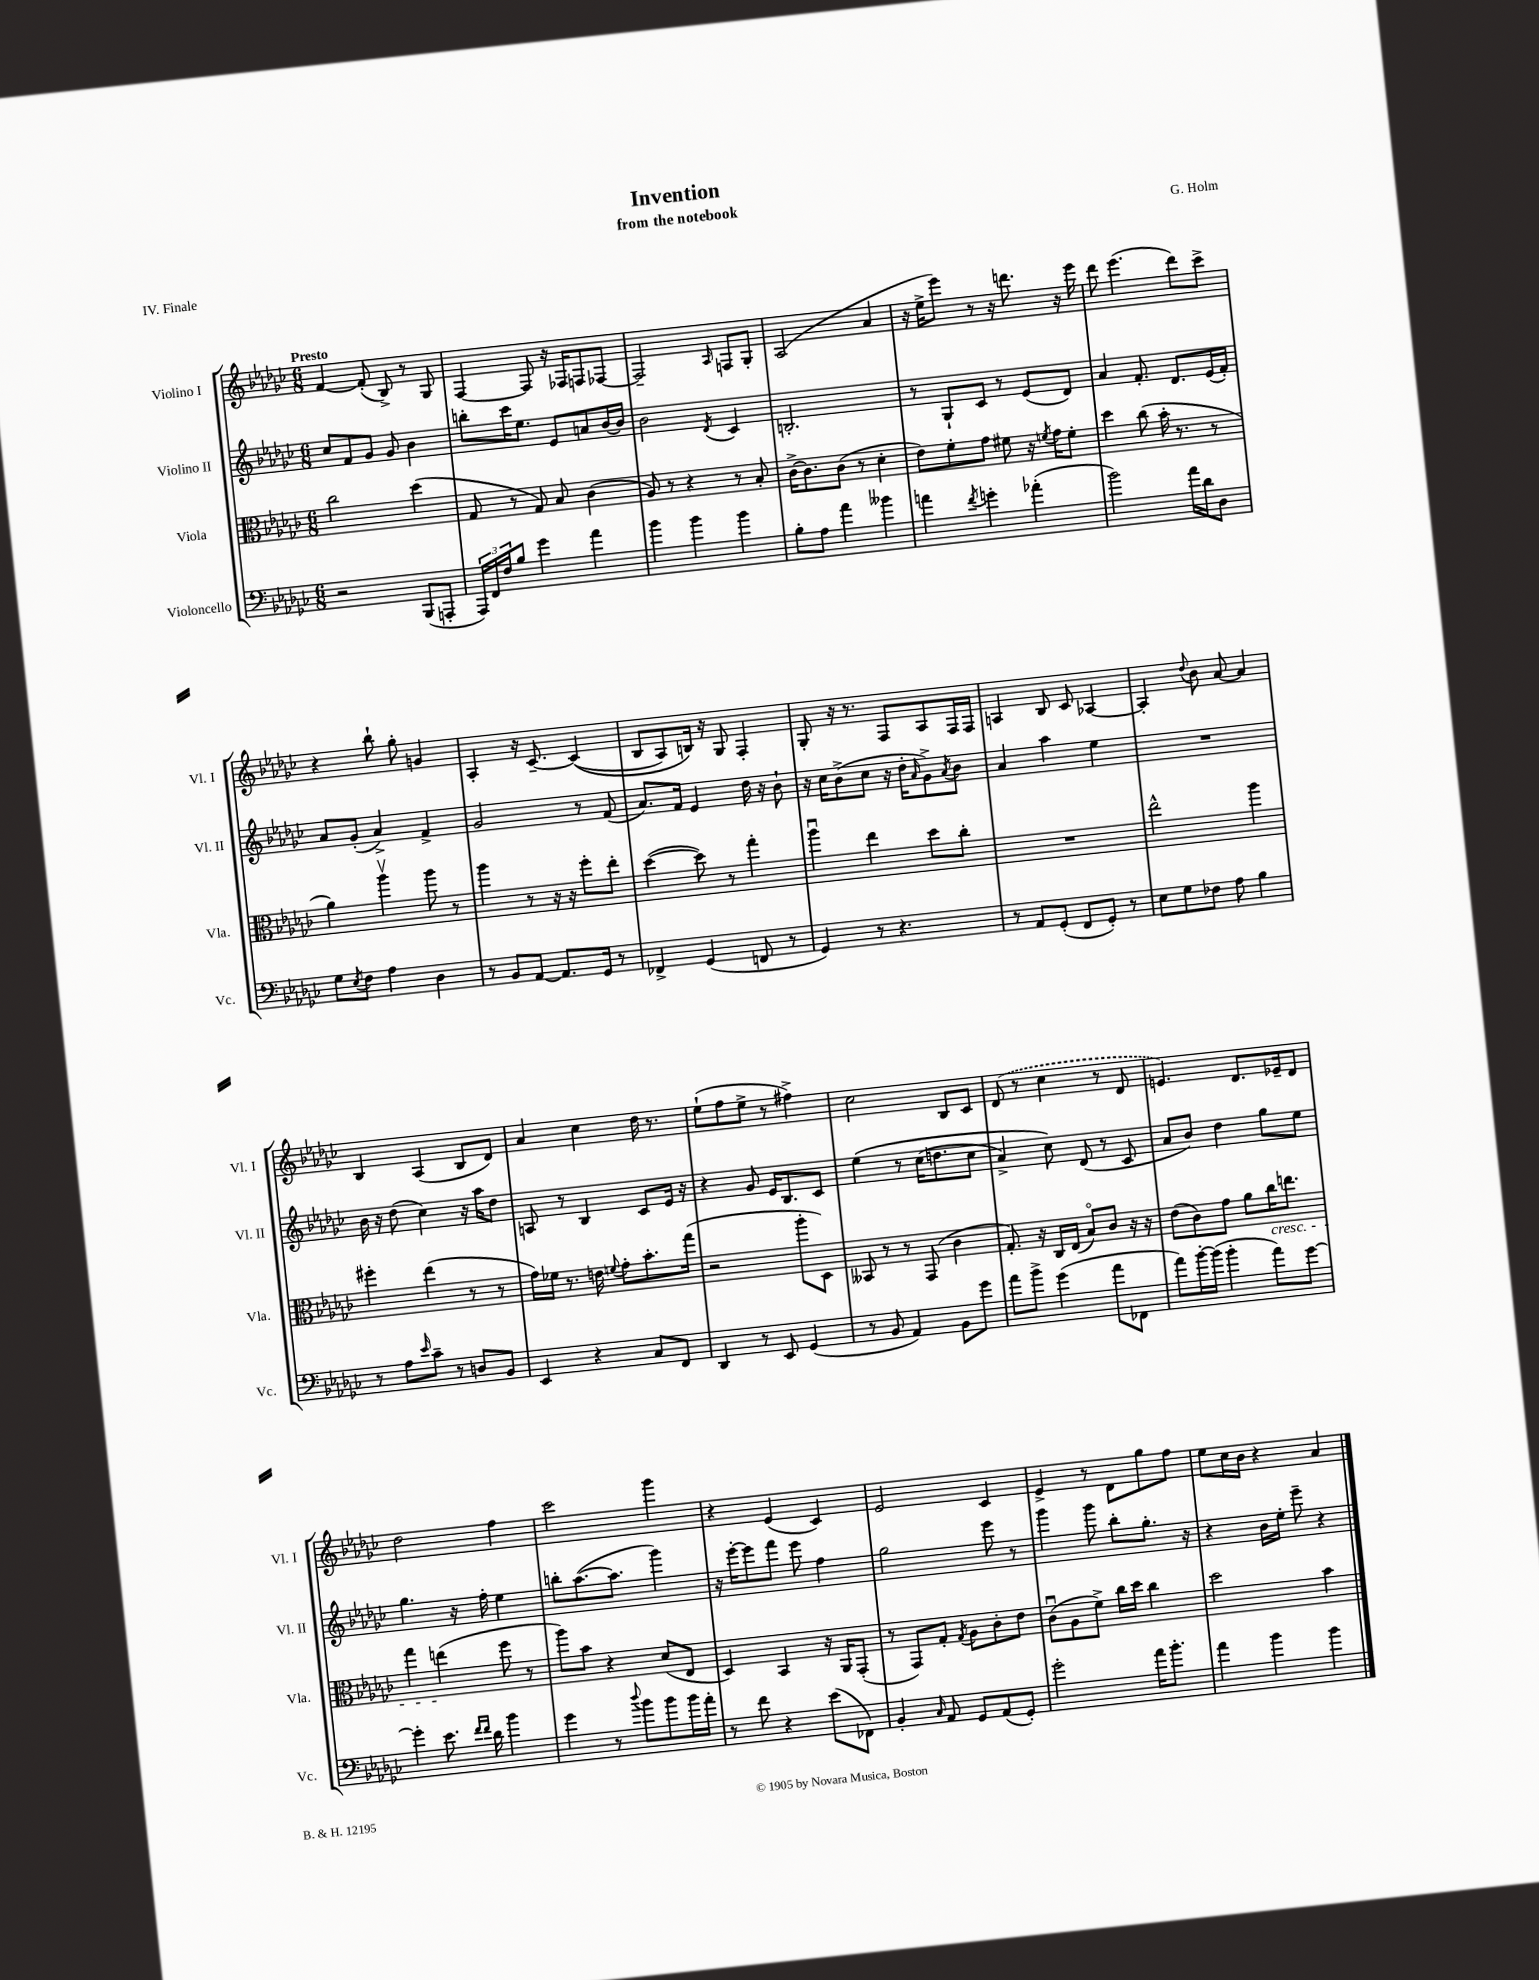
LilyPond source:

\header { title = "Invention" composer = "G. Holm" subtitle = "from the notebook" piece = "IV. Finale" }
<<
\new StaffGroup <<
\new Staff = "s0" \with { instrumentName = "Violino I" shortInstrumentName = "Vl. I" } {
    \clef treble \key ges \major \numericTimeSignature \time 6/8 \tempo "Presto"
    f'4~ f'8-.( bes8->) r8 ges8 |
    f4~ f8 r16 fes16 f8 fes8~ |
    fes2-- \grace { aes16 } f8 ges8-. |
    aes2( aes'4 |
    r16 ees''16-> ees'''8) r8 r16 d'''8. r16 ees'''16 |
    des'''8 ees'''4.( des'''8) ces'''8-> |
    r4 bes''8-! ges''8-. g'4 |
    aes4-. r16 ces'8.~-- ces'4(\( |
    bes8 aes8) b16\) r16 ges8 f4-. |
    ges8-. r16 r8. f8 aes8 f16 f16 |
    a4 bes8 ces'8 aes4~ |
    aes4-. \appoggiatura { des''8 } bes'8 aes'8~ aes'4 |
    bes4 aes4( bes8 des'8) |
    aes'4 ces''4 des''16 r8. |
    ees''8-!( f''8 ees''8-> r8 fis''4->) |
    ces''2 bes8 ces'8 |
    \once \slurDashed des'8( r8 ces''4 r8 des'8 |
    e'4.) des'8. ees'16-- des'8 |
    des''2 f''4 |
    ces'''2 ges'''4 |
    r4 ees'4( ces'4) |
    ees'2 ces'4 |
    ees'4-> r8 des'8 ges''8 f''8 |
    ees''8 ces''16 bes'16 r4 aes'4 \bar "|." |
}
\new Staff = "s1" \with { instrumentName = "Violino II" shortInstrumentName = "Vl. II" } {
    \clef treble \key ges \major \numericTimeSignature \time 6/8
    ces''8 f'8 ges'8 ges'8 bes'4 |
    b''8-. ces'''16 ees''8. ees'8 a'8 bes'16~ bes'16 |
    bes'2 \acciaccatura { des'8 } ces'4 |
    b2.-. |
    r8 ges8-! ces'8 r8 ees'8( des'8) |
    aes'4 f'8.-. des'8. ees'16( f'16-.) |
    aes'8 ges'8-.( aes'4->) f'4-> |
    ges'2 r8 f'8( |
    aes'8.) f'16 ees'4 des''16 r16 bes'8-! |
    r16 ces''16 bes'8->( ces''8 r16 des''16-. \grace { aes'16 } ges'8->) \acciaccatura { aes'8 } bes'8 |
    aes'4 aes''4 ees''4 |
    R2. |
    bes'16 r16 des''8( ces''4) r16 aes''16 des''8 |
    a8 r8 bes4 ces'8 ees'16 r16 |
    r4 ges'8 ees'16 bes8. ces'8 |
    ees''4\( r8 ces''16( d''8. ces''8 |
    aes'4->) ces''8\) des'8( r8 ces'8 |
    aes'8 bes'8) des''4 ges''8 ees''8 |
    ges''4. r16 f''16-. ees''4 |
    b''8-. aes''8.~( aes''8. ges'''4) |
    r16 ees'''16~-. ees'''8 f'''8 ees'''8 f''4 |
    ges''2 ees'''8 r8 |
    ges'''4 ges'''8 bes''8-. ges''8.-. r16 |
    r4 bes'16 ees''16-. ees'''8-- r4 \bar "|." |
}
\new Staff = "s2" \with { instrumentName = "Viola" shortInstrumentName = "Vla." } {
    \clef alto \key ges \major \numericTimeSignature \time 6/8
    ces''2 des''4( |
    ges8 r8 ges8) bes8 ces'4( |
    aes8) r8 r4 r8 bes8-. |
    ces'16~-> ces'8. ces'8( r8 des'4-. |
    ees'8) f'8-. ges'8 fis'8 r16 \acciaccatura { f'8 } ges'16 f'8-. |
    des''4 ces''8( bes'16-. r8. r8 |
    aes'4) aes''4\upbow aes''8 r8 |
    aes''4 r8 r16 r16 f''8-. ees''8-. |
    des''4~( des''8) r8 ges''4-. |
    aes''4\downbow ees''4 des''8 ces''8-. |
    R2. |
    ees''2-^ aes''4 |
    fis''4-. ees''4( r8 r8 |
    ges'16) fes'16 r8. e'16 \appoggiatura { f'8 } ges'8-. bes'8.-. ges''16( |
    r2 aes''8-. des8) |
    beses,8 r8 r8 ges,8( ces'4 |
    ges8.-.) r16 ces16 ees16( bes8\flageolet) ces'8 r16 r16 |
    ees'8( ces'8) ges'8 aes'8 ces''16\cresc e''8. |
    ges''4 e''4\!( f''8 r8 |
    aes''8) bes'8 r4 des'8( ees8 |
    des4) bes,4 r16 aes,16 ges,8-.( |
    r8 ges,8) ges8-. \acciaccatura { ges8 } aes8 ces'8-. ees'8 |
    ces'8\downbow( aes8 f'8->) ces''16 des''16 ces''4 |
    des''2 bes'4 \bar "|." |
}
\new Staff = "s3" \with { instrumentName = "Violoncello" shortInstrumentName = "Vc." } {
    \clef bass \key ges \major \numericTimeSignature \time 6/8
    r2 bes,,8( a,,8-. |
    \tuplet 3/2 { aes,,16) f,16 f16 } bes8 ges'4 aes'4 |
    bes'4 bes'4 bes'4 |
    bes8-. aes8 aes'4 beses'4 |
    a'4 \acciaccatura { f'8 } g'4-. aes'4-.( |
    bes'2) aes'16 des'16 des8 |
    ges8 \acciaccatura { ees8 } f8 aes4 des4 |
    r8 bes,8 aes,8~ aes,8. ges,16 r8 |
    fes,4-> ges,4( f,8 r8 |
    ges,4) r8 r4. |
    r8 aes,8 ges,8-.( f,8 ges,8-.) r8 |
    ees8 ges8 fes8 aes8 bes4 |
    r8 aes8 \grace { ees'16 } ces'8-- r8 d8 bes,8 |
    ees,4 r4 ces8 f,8 |
    des,4 r8 ees,8 ges,4( |
    r8 bes,8 aes,4) bes,8 ges'8 |
    aes'8 bes'8-> ges'4( aes'8 fes,8 |
    aes'8) bes'16~-. bes'16( bes'4-. aes'8) ges'8~ |
    ges'4-. ees'8. \grace { f'16 f'16 } des'16 bes'4 |
    ges'4 r8 \appoggiatura { des''8 } bes'8 bes'8 bes'16 aes'16-. |
    r8 f'8 r4 ees'8( fes,8) |
    bes,4-. \grace { ces16 } aes,8 ges,8 aes,8( ges,8-.) |
    ges'2-. aes'16 bes'8.-. |
    aes'4 bes'4 bes'4 \bar "|." |
}
>>
>>
\layout { \context { \Score \remove "Bar_number_engraver" } }
